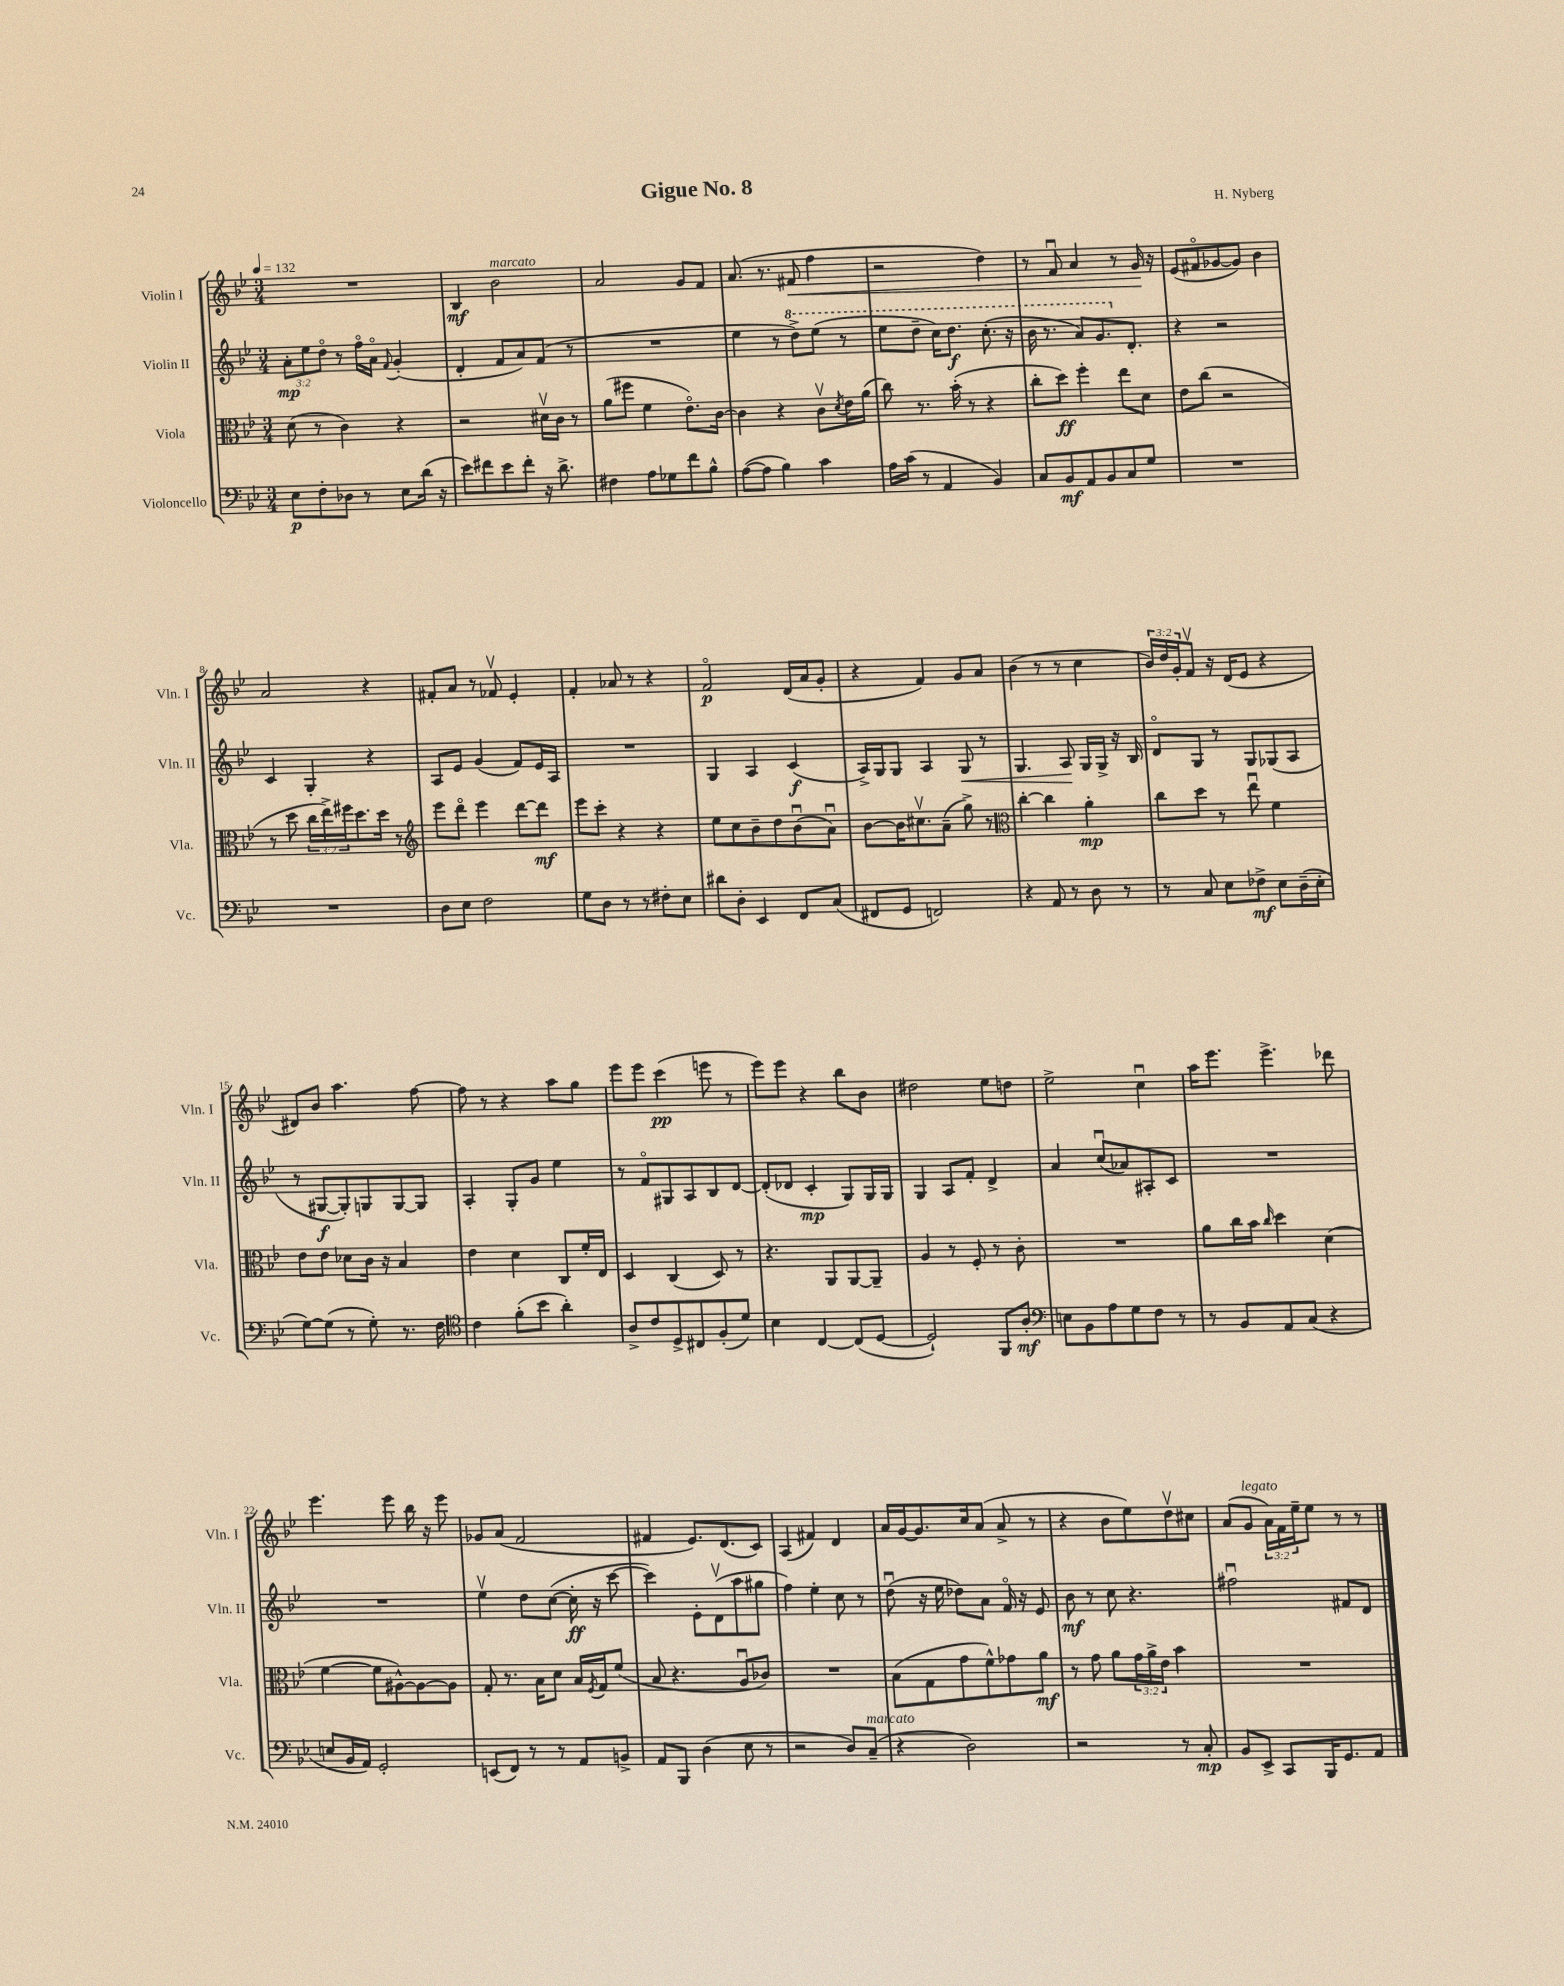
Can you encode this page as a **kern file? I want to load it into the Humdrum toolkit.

**kern	**dynam	**kern	**dynam	**kern	**dynam	**kern	**dynam
*part4	*part4	*part3	*part3	*part2	*part2	*part1	*part1
*staff4	*staff4	*staff3	*staff3	*staff2	*staff2	*staff1	*staff1
*I"Violoncello	*	*I"Viola	*	*I"Violin II	*	*I"Violin I	*
*I'Vc.	*	*I'Vla.	*	*I'Vln. II	*	*I'Vln. I	*
*clefF4	*	*clefC3	*	*clefG2	*	*clefG2	*
*k[b-e-]	*	*k[b-e-]	*	*k[b-e-]	*	*k[b-e-]	*
*M3/4	*	*M3/4	*	*M3/4	*	*M3/4	*
*MM132	*	*MM132	*	*MM132	*	*MM132	*
=1	=1	=1	=1	=1	=1	=1	=1
8E-\L	p	(8d\	.	12a'\L	mp	2.r	.
.	.	.	.	12ee-\	.	.	.
8F'\	.	8r	.	.	.	.	.
.	.	.	.	12dd\J	.	.	.
8D-X\J	.	4c\)	.	8r	.	.	.
8r	.	.	.	16ff\LL	.	.	.
.	.	.	.	16a\JJ	.	.	.
.	.	.	.	8qqf/	.	.	.
8E-\L	.	4r	.	(4g'/	.	.	.
(16d\Jk	.	.	.	.	.	.	.
16r	.	.	.	.	.	.	.
=2	=2	=2	=2	=2	=2	=2	=2
8e-\L)	.	2r	.	4d'/	.	4B-/	mf
8f#X\	.	.	.	.	.	.	.
!	!	!	!	!	!	!LO:TX:a:i:t=marcato	!
8e-\	.	.	.	8f/L	.	2b-\	.
8f#'\J	.	.	.	8a/)	.	.	.
16r	.	16d#Xv\LL	.	(8f/J	.	.	.
8.d^\	.	16c\JJ	.	.	.	.	.
.	.	8r	.	8r	.	.	.
=3	=3	=3	=3	=3	=3	=3	=3
4F#X\	.	(8a\L	.	2.r	.	2a/	.
.	.	8ff#X\J	.	.	.	.	.
8A\L	.	4f\	.	.	.	.	.
8G-X\	.	.	.	.	.	.	.
8f\	.	8.e-\L)	.	.	.	8g/L	.
8B-^^\J	.	.	.	.	.	8f/J	.
.	.	[16c\Jk	.	.	.	.	.
=4	=4	=4	=4	=4	=4	=4	=4
([8A\L	.	4c\]	.	4ee-\	.	(8.a/	.
8A\J]	.	.	.	.	.	.	.
.	.	.	.	.	.	8.r	.
4B-\)	.	4r	.	8r	.	.	.
*	*	*	*	*8va	*	*	*
!	!	!	!	!	!	!	!LO:HP:b
.	.	.	.	8ddd^\L)	.	8f#X/	<
4c\	.	8cv\L	.	(8eee-\J	.	4ff\	.
.	.	8qd/	.	.	.	.	.
.	.	16e-\L	.	8r	.	.	.
.	.	(16a\JJ	.	.	.	.	.
=5	=5	=5	=5	=5	=5	=5	=5
16A\LL	.	8cc\)	.	8eee-\L	.	2r	.
(16c\JJ	.	.	.	.	.	.	.
8r	.	8.r	.	8ddd~\J	.	.	.
4AA/	.	.	.	16ccc\KL)	.	.	.
.	.	(16b-'\	.	8.ddd\J	f	.	.
.	.	8r	.	.	.	.	.
4BB-/)	.	4r	.	(8.ccc'\	.	4dd\)	.
.	.	.	.	16r	.	.	.
=6	=6	=6	=6	=6	=6	=6	=6
8C/L	.	8cc'\L	.	16bb-\	.	8r	.
.	.	.	.	8.r	.	.	.
8BB-/	mf	8dd\J)	ff	.	.	8fu/	.
8AA/	.	4ff'\	.	8aa/L)	.	4a/	.
8BB-/	.	.	.	8.gg/	.	.	.
8C/	.	8ee-\L	.	.	.	8r	.
*	*	*	*	*X8va	*	*	*
.	.	.	.	8.d'/J	.	.	.
8G/J	.	8d\J	.	.	.	16g/	.
.	.	.	.	.	.	16r	[
=7	=7	=7	=7	=7	=7	=7	=7
2.r	.	8e-\L	.	4r	.	(8e-/L	.
.	.	(8cc\J	.	.	.	8f#X/	.
.	.	2r	.	2r	.	[8g-X/	.
.	.	.	.	.	.	8g-/J])	.
.	.	.	.	.	.	4b-\	.
!!LO:LB:g=z
=8	=8	=8	=8	=8	=8	=8	=8
2.r	.	8r	.	4c/	.	2a/	.
.	.	8dd\	.	.	.	.	.
.	.	24cc\LL	.	4G'/	.	.	.
.	.	24ee-^\)	.	.	.	.	.
.	.	24ff#X\J	.	.	.	.	.
.	.	8.dd\	.	.	.	.	.
.	.	.	.	4r	.	4r	.
.	.	16dd\Jk	.	.	.	.	.
.	.	8r	.	.	.	.	.
=9	=9	=9	=9	=9	=9	=9	=9
*	*	*clefG2	*	*	*	*	*
8D\L	.	8eee-\L	.	8A/L	.	8f#X'/L	.
8E-\J	.	8ddd\J	.	8e-/J	.	8a/J	.
2F\	.	4eee-\	.	(4g/	.	8r	.
.	.	.	.	.	.	8f-Xv/	.
.	.	[8ddd\L	.	8f/L)	.	4e-'/	.
.	.	8ddd\J]	mf	16e-/L	.	.	.
.	.	.	.	16A/JJ	.	.	.
=10	=10	=10	=10	=10	=10	=10	=10
8G\L	.	8eee-\L	.	2.r	.	4f'/	.
8D\J	.	8ccc'\J	.	.	.	.	.
8r	.	4r	.	.	.	8a-X/	.
8r	.	.	.	.	.	8r	.
8F#X'\L	.	4r	.	.	.	4r	.
8E-\J	.	.	.	.	.	.	.
=11	=11	=11	=11	=11	=11	=11	=11
8d#X\L	.	8ee-\L	.	4G/	.	2f/	p
8D'\J	.	8cc\	.	.	.	.	.
4EE-/	.	8b-~\	.	4A/	.	.	.
.	.	8dd\	.	.	.	.	.
8FF/L	.	(8b-u\	.	(4c/	f	(16d/LL	.
.	.	.	.	.	.	16a/J	.
(8C/J	.	8au\J)	.	.	.	8g'/J	.
=12	=12	=12	=12	=12	=12	=12	=12
8FF#X/L	.	[8b-\L	.	16A^/LL)	.	4r	.
.	.	.	.	16G/J	.	.	.
8GG/J	.	16b-\K]	.	8G/J	.	.	.
.	.	8.cc#Xv\	.	.	.	.	.
2FFn/)	.	.	.	4A/	.	4f/)	.
.	.	(8a~\J	.	.	.	.	.
!	!	!	!	!	!LO:HP:b	!	!
.	.	8gg^\)	.	8G/	<	8g/L	.
.	.	8r	.	8r	.	8a/J	.
=13	=13	=13	=13	=13	=13	=13	=13
*	*	*clefC3	*	*	*	*	*
4r	.	[4cc'\	.	4.G/	.	(4b-\	.
8AA/	.	4cc\]	.	.	.	8r	.
8r	.	.	.	8A/	.	8r	.
8D\	.	4a'\	mp	16G/LL	[	4cc\	.
.	.	.	.	16G^/JJ	.	.	.
8r	.	.	.	16r	.	.	.
.	.	.	.	16B-/	.	.	.
=14	=14	=14	=14	=14	=14	=14	=14
8r	.	8cc\L	.	8d/L	.	24b-/LL)	.
.	.	.	.	.	.	24dd/	.
.	.	.	.	.	.	24g'/J	.
8C/	.	8dd\J	.	8G/J	.	8fv/J	.
8E-\L	.	8r	.	8r	.	16r	.
.	.	.	.	.	.	(16d/KL	.
8F-X^\J	mf	8ee-u\	.	8G/L	.	8e-/J	.
8E-\L	.	4f\	.	(8G-X/	.	4r	.
(16D~\L	.	.	.	8A/J	.	.	.
16E-'\JJ	.	.	.	.	.	.	.
!!LO:LB:g=z
=15	=15	=15	=15	=15	=15	=15	=15
[8G\L)	.	8e-\L	.	8r	.	8d#X/L)	.
(8G\J]	.	8e-\J	.	[8G#X/L	f	8b-/J	.
8r	.	8d-X\L	.	8G#'/])	.	4.aa\	.
8G'\)	.	16c\Jk	.	8Gn/	.	.	.
.	.	16r	.	.	.	.	.
8.r	.	4B-/	.	[8G/	.	.	.
.	.	.	.	8G/J]	.	[8ff\	.
16F\	.	.	.	.	.	.	.
=16	=16	=16	=16	=16	=16	=16	=16
*clefC4	*	*	*	*	*	*	*
4c\	.	4e-\	.	4A'/	.	8ff\]	.
.	.	.	.	.	.	8r	.
(8f'\L	.	4d\	.	8G'/L	.	4r	.
8b-\J	.	.	.	8g/J	.	.	.
4a'\)	.	8C/L	.	4ee-\	.	8aa\L	.
.	.	16f'/L	.	.	.	8gg\J	.
.	.	16E-/JJ	.	.	.	.	.
=17	=17	=17	=17	=17	=17	=17	=17
8A^/L	.	4D/	.	8r	.	8eee-\L	.
8c/	.	.	.	8f/L	.	8eee-\J	.
8D^/	.	(4C/	.	8G#X/	.	(4ccc\	pp
8C#X/	.	.	.	8A/	.	.	.
(8F'/	.	8D/)	.	8B-/	.	8eeen\	.
8d/J)	.	8r	.	[8d/J	.	8r	.
=18	=18	=18	=18	=18	=18	=18	=18
4B-\	.	4.r	.	(8d'/L]	.	8eee-\L)	.
.	.	.	.	8d-X/J	.	8eee-\J	.
[4C/	.	.	.	4c'/	mp	4r	.
.	.	8AA/L	.	.	.	.	.
(8C/L]	.	[8AA/	.	8G/L)	.	8bb-\L	.
[8D/J	.	8AA~/J]	.	16G/L	.	8b-\J	.
.	.	.	.	16G/JJ	.	.	.
=19	=19	=19	=19	=19	=19	=19	=19
2D`/])	.	4A/	.	4G/	.	2dd#X\	.
.	.	8r	.	8A/L	.	.	.
.	.	8F'/	.	8f'/J	.	.	.
8FF/L	.	8r	.	4d^/	.	8ee-\L	.
8A'/J	mf	8c'\	.	.	.	8ddn\J	.
=20	=20	=20	=20	=20	=20	=20	=20
*clefF4	*	*	*	*	*	*	*
8En\L	.	2.r	.	4a/	.	2ee-^\	.
8BB-\	.	.	.	.	.	.	.
8A\	.	.	.	(8ccu/L	.	.	.
8G\	.	.	.	8a-X/)	.	.	.
8F\J	.	.	.	8A#X'/	.	4ccu\	.
8r	.	.	.	8c/J	.	.	.
=21	=21	=21	=21	=21	=21	=21	=21
8r	.	8a\L	.	2.r	.	16aa\KL	.
.	.	.	.	.	.	8.eee-\J	.
8BB-/L	.	16cc\L	.	.	.	.	.
.	.	16b-\JJ	.	.	.	.	.
.	.	16qqcc/	.	.	.	.	.
8AA/	.	4dd\	.	.	.	4.eee-^\	.
(8C/J	.	.	.	.	.	.	.
4r	.	(4d\	.	.	.	.	.
.	.	.	.	.	.	8ddd-X\	.
!!LO:LB:g=z
=22	=22	=22	=22	=22	=22	=22	=22
8En/L	.	[4f\	.	2.r	.	4.eee-\	.
16BB-/L	.	.	.	.	.	.	.
16AA/JJ)	.	.	.	.	.	.	.
2GG'/	.	8f\L]	.	.	.	.	.
.	.	[8A#X^^\)	.	.	.	8eee-\	.
.	.	8A#\_	.	.	.	16bb-\	.
.	.	.	.	.	.	16r	.
.	.	8A#\J]	.	.	.	8eee-\	.
=23	=23	=23	=23	=23	=23	=23	=23
(8EEn/L	.	8G'/	.	4ee-v\	.	8g-X/L	.
8FF/J)	.	8.r	.	.	.	(8a/J	.
8r	.	.	.	8dd\L	.	2f/	.
.	.	16B-\KL	.	.	.	.	.
8r	.	8d\J	.	([8cc\J	.	.	.
8AA/L	.	16B-/LL	.	16cc'\]	ff	.	.
.	.	8qF/	.	.	.	.	.
.	.	16G/J	.	16r	.	.	.
8BBn^/J	.	(8f/J	.	[8ccc\	.	.	.
=24	=24	=24	=24	=24	=24	=24	=24
8AA/L	.	8B-/	.	4ccc\])	.	4f#X/	.
8BBB-/J	.	4.r	.	.	.	.	.
(4D\	.	.	.	8e-'\L	.	8.e-/L)	.
.	.	.	.	(8dv\	.	.	.
.	.	.	.	.	.	(8.d/	.
8E-\	.	8Au/L	.	8aa\	.	.	.
8r	.	8c-X/J)	.	8gg#X\J	.	8c/J)	.
=25	=25	=25	=25	=25	=25	=25	=25
2r	.	2.r	.	4ff\)	.	(4A/	.
.	.	.	.	4ee-'\	.	4f#X/)	.
8D/L)	.	.	.	8cc\	.	4d/	.
!LO:TX:a:i:t=marcato	!	!	!	!	!	!	!
(8C~/J	.	.	.	8r	.	.	.
=26	=26	=26	=26	=26	=26	=26	=26
4r	.	(8B-\L	.	(8ddu\	.	16a/LL	.
.	.	.	.	.	.	[16g/J	.
.	.	8G\	.	16r	.	8.g/]	.
.	.	.	.	16ee-\	.	.	.
2D\)	.	8g\	.	8dd-X\L)	.	.	.
.	.	.	.	.	.	16cc/k	.
.	.	8f^^\)	.	8a\J	.	(8a/J	.
.	.	8g-X\	.	16f/	.	8a^/	.
.	.	.	.	16r	.	.	.
.	.	8a\J	mf	8e-/	.	8r	.
=27	=27	=27	=27	=27	=27	=27	=27
2r	.	8r	.	8b-\	mf	4r	.
.	.	8g\	.	8r	.	.	.
.	.	8a\L	.	8cc\	.	8b-\L	.
.	.	24g\L	.	4.r	.	8ee-\)	.
.	.	24a^\	.	.	.	.	.
.	.	24e-\JJ	.	.	.	.	.
8r	.	4b-\	.	.	.	8ddv\	.
8C'/	mp	.	.	.	.	8cc#X\J	.
=28	=28	=28	=28	=28	=28	=28	=28
8BB-/L	.	2.r	.	2ff#Xu\	.	(8a/L	.
!	!	!	!	!	!	!LO:TX:a:i:t=legato	!
8EE-^/J	.	.	.	.	.	8g/J	.
8CC/L	.	.	.	.	.	24a\LL)	.
.	.	.	.	.	.	24f\	.
.	.	.	.	.	.	24ee-~\J	.
16BBB-/K	.	.	.	.	.	8ee-\J	.
8.GG/	.	.	.	.	.	.	.
.	.	.	.	8f#X/L	.	8r	.
8AA/J	.	.	.	8d/J	.	8r	.
==	==	==	==	==	==	==	==
*-	*-	*-	*-	*-	*-	*-	*-
